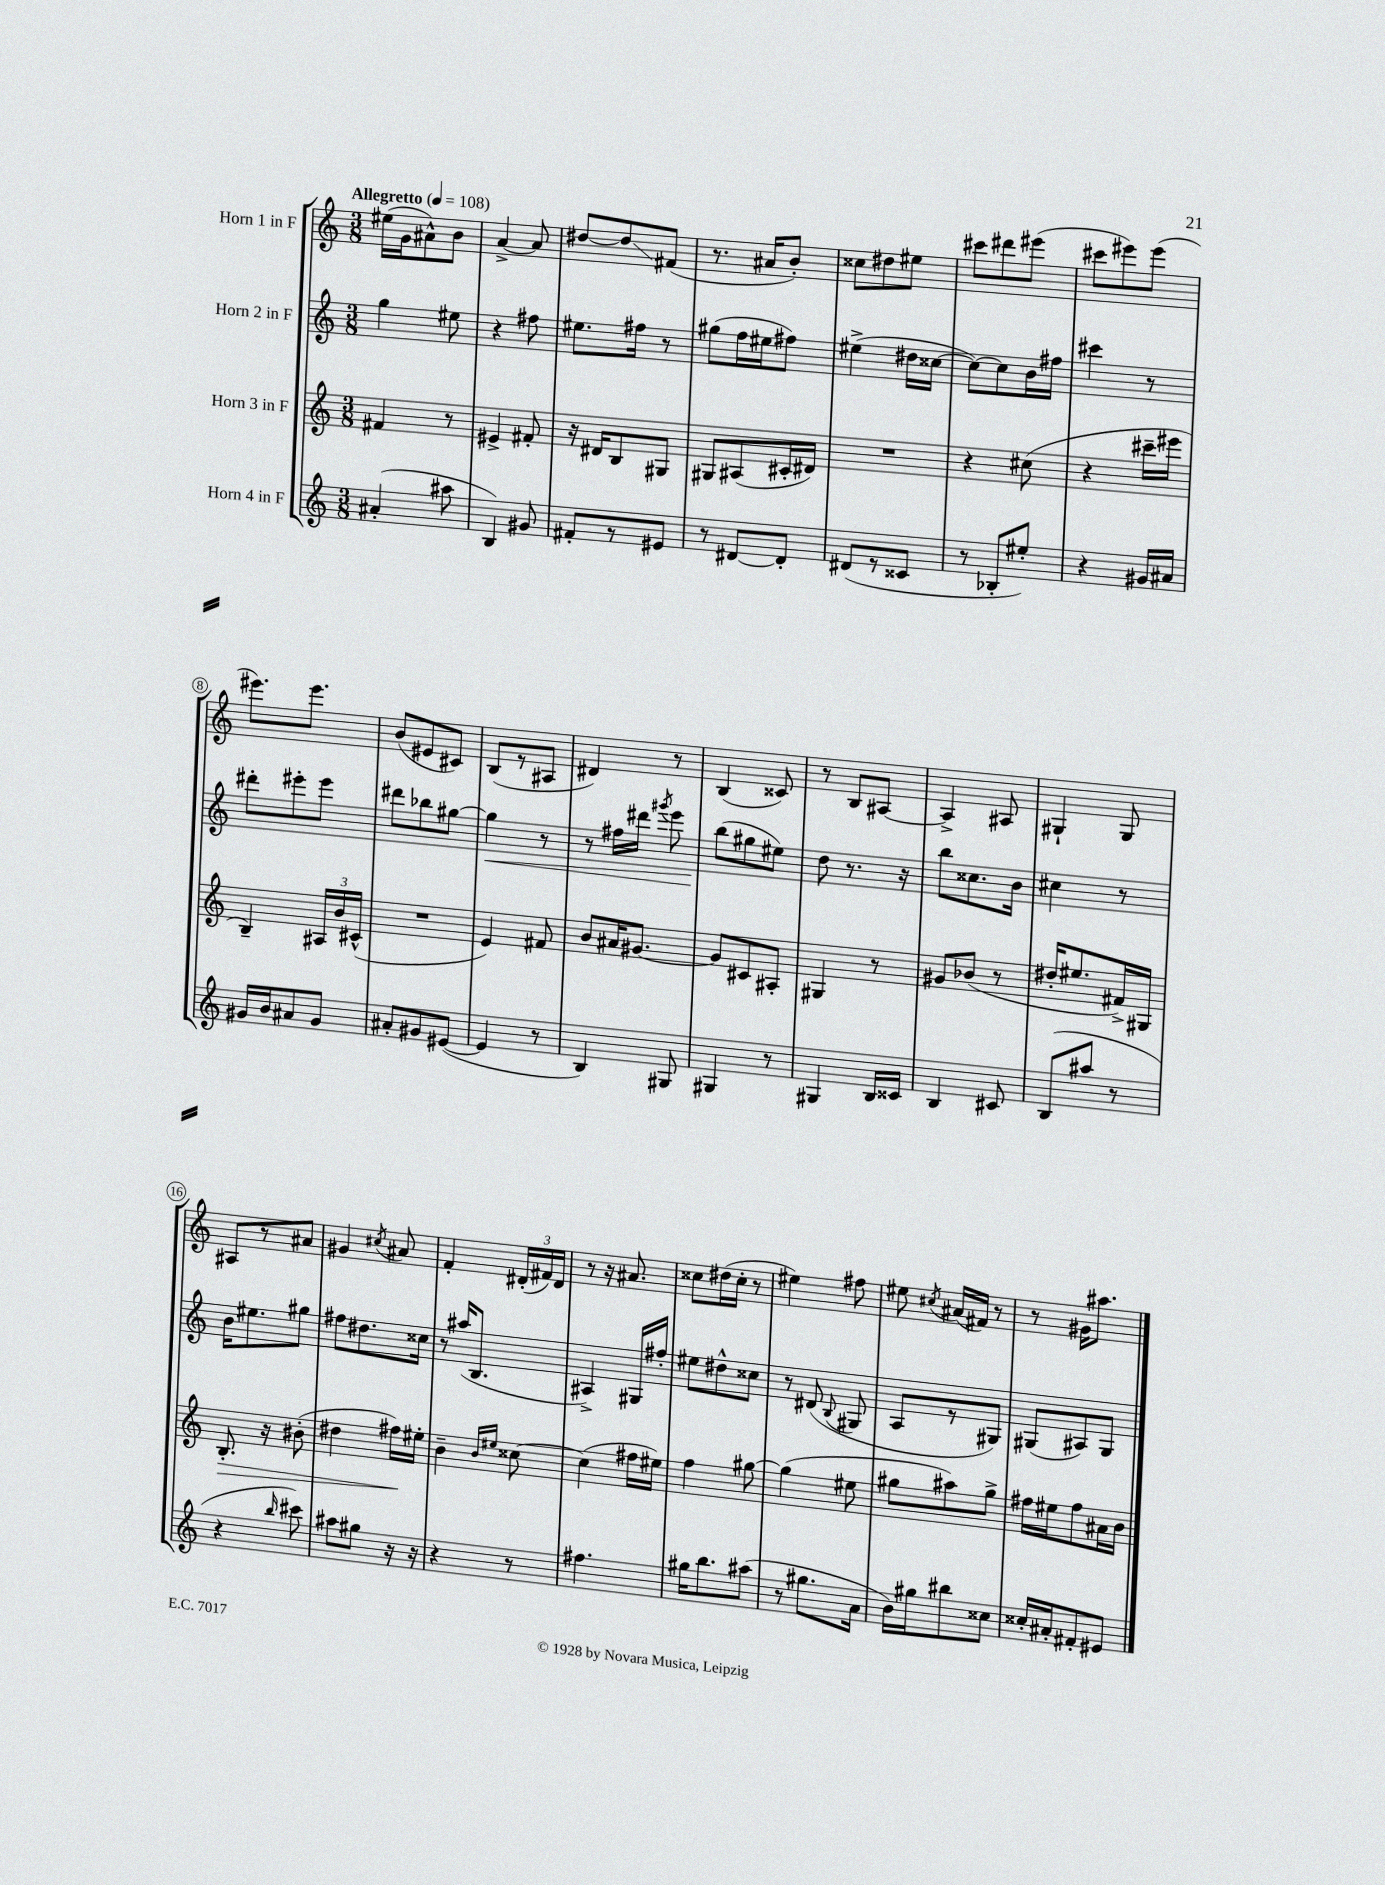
<<
\new StaffGroup <<
\new Staff = "s0" \with { instrumentName = "Horn 1 in F" } {
    \clef treble \key c \major \numericTimeSignature \time 3/8 \tempo "Allegretto" 4 = 108
    \autoBeamOff eis''16[( g'16 ais'8-^) b'8] |
    a'4~-> a'8 |
    dis''8[~ dis''8\glissando fis'8]( |
    r8. ais'16[ b'8]-.) |
    cisis''8[ dis''8 eis''8] |
    cis'''8[ dis'''8 eis'''8]( |
    cis'''8[ eis'''8) eis'''8]( |
    eis'''8.[) eis'''8.] |
    b'8[( eis'8 cis'8]) |
    b8[( r8 ais8] |
    dis'4) r8 |
    b4( cisis'8) |
    r8 b8[ ais8]~ |
    ais4-> ais8 |
    gis4-! gis8 |
    ais8[ r8 ais'8] |
    gis'4 \acciaccatura { cis''8 } ais'8 |
    f'4-. \tuplet 3/2 { dis'16[-.( fis'16) dis'16] } |
    r8 r16 ais'8. |
    cisis''8[ dis''16( cisis''16]-. r8 |
    eis''4) fis''8 |
    eis''8 \acciaccatura { cis''8 } ais'16[( fis'16]) r8 |
    r8 gis'16[ ais''8.] \bar "|." |
}
\new Staff = "s1" \with { instrumentName = "Horn 2 in F" } {
    \clef treble \key c \major \numericTimeSignature \time 3/8
    \autoBeamOff g''4 eis''8 |
    r4 fis''8 |
    eis''8.[ fis''16] r8 |
    gis''8[( f''16 eis''16 fis''8]) |
    eis''4->( dis''16[ cisis''16]~ |
    cisis''8[~) cisis''8 b'16 fis''16] |
    cis'''4 r8 |
    dis'''8[-. eis'''8-. eis'''8] |
    dis'''8[ bes''8 gis''8]~ |
    gis''4\< r8 |
    r8 fis''16[ dis'''16] \acciaccatura { gis'''8 } e'''8 |
    b''8[\!( gis''8 eis''8]) |
    d''8 r8. r16 |
    b''8[ cisis''8. b'16] |
    cis''4 r8 |
    b'16[ eis''8. gis''8] |
    fis''8[ dis''8. cisis''16] |
    r8 ais''16[( b8.] |
    ais4->) gis16[ fis''16]-. |
    eis''8[ dis''8-^ cisis''8] |
    r8 dis'8( \appoggiatura { b8 } gis8 |
    a8[ r8 gis8]) |
    gis8[( ais8) gis8] \bar "|." |
}
\new Staff = "s2" \with { instrumentName = "Horn 3 in F" } {
    \clef treble \key c \major \numericTimeSignature \time 3/8
    \autoBeamOff fis'4 r8 |
    eis'4-> fis'8-. |
    r16 dis'16[ b8 gis8] |
    gis8[ ais8( cis'16-. dis'16]) |
    R4. |
    r4 cis''8( |
    r4 cis'''16[-- eis'''16] |
    b4--) \tuplet 3/2 { ais16[ b'16 cis'16]-^( } |
    R4. |
    e'4) fis'8 |
    b'8[ ais'16 gis'8.]~ |
    gis'8[ cis'8 ais8]-. |
    gis4 r8 |
    gis'8[ bes'8]( r8 |
    dis''16[-. eis''8. fis'16->) gis16] |
    b8.-.\> r16 bis'8-.( |
    dis''4 fis''16[\!) eis''16]-. |
    b'4-- \grace { b'16[ eis''16] } cisis''8~ |
    cisis''4( fis''16[ eis''16]) |
    f''4 gis''8~ |
    gis''4( eis''8 |
    gis''8[ ais''8) gis''8]-> |
    fis''16[ eis''16 fis''8 ais'16 b'16] \bar "|." |
}
\new Staff = "s3" \with { instrumentName = "Horn 4 in F" } {
    \clef treble \key c \major \numericTimeSignature \time 3/8
    \autoBeamOff ais'4-.( ais''8 |
    b4) gis'8 |
    fis'8[-. r8 eis'8] |
    r8 dis'8[~ dis'8]-. |
    dis'8[( r8 cisis'8] |
    r8 bes8[-. eis''8]-.) |
    r4 gis'16[ ais'16] |
    gis'16[ b'16 ais'8 gis'8] |
    ais'8[-. gis'8 eis'8]~( |
    eis'4 r8 |
    b4) gis8 |
    gis4 r8 |
    gis4 b16[ cisis'16] |
    b4 cis'8 |
    b8[( ais''8] r8 |
    r4 \grace { b''16 } cis'''8) |
    ais''8[ gis''8] r16 r16 |
    r4 r8 |
    fis''4. |
    gis''16[ b''8. ais''8]( |
    r8 gis''8.[ a'16] |
    b'16[) gis''16 bis''8 cisis''8] |
    cisis''16[-. ais'16-. fis'8-. eis'8] \bar "|." |
}
>>
>>
\layout { \context { \Score \override BarNumber.stencil = #(make-stencil-circler 0.1 0.3 ly:text-interface::print) } }
